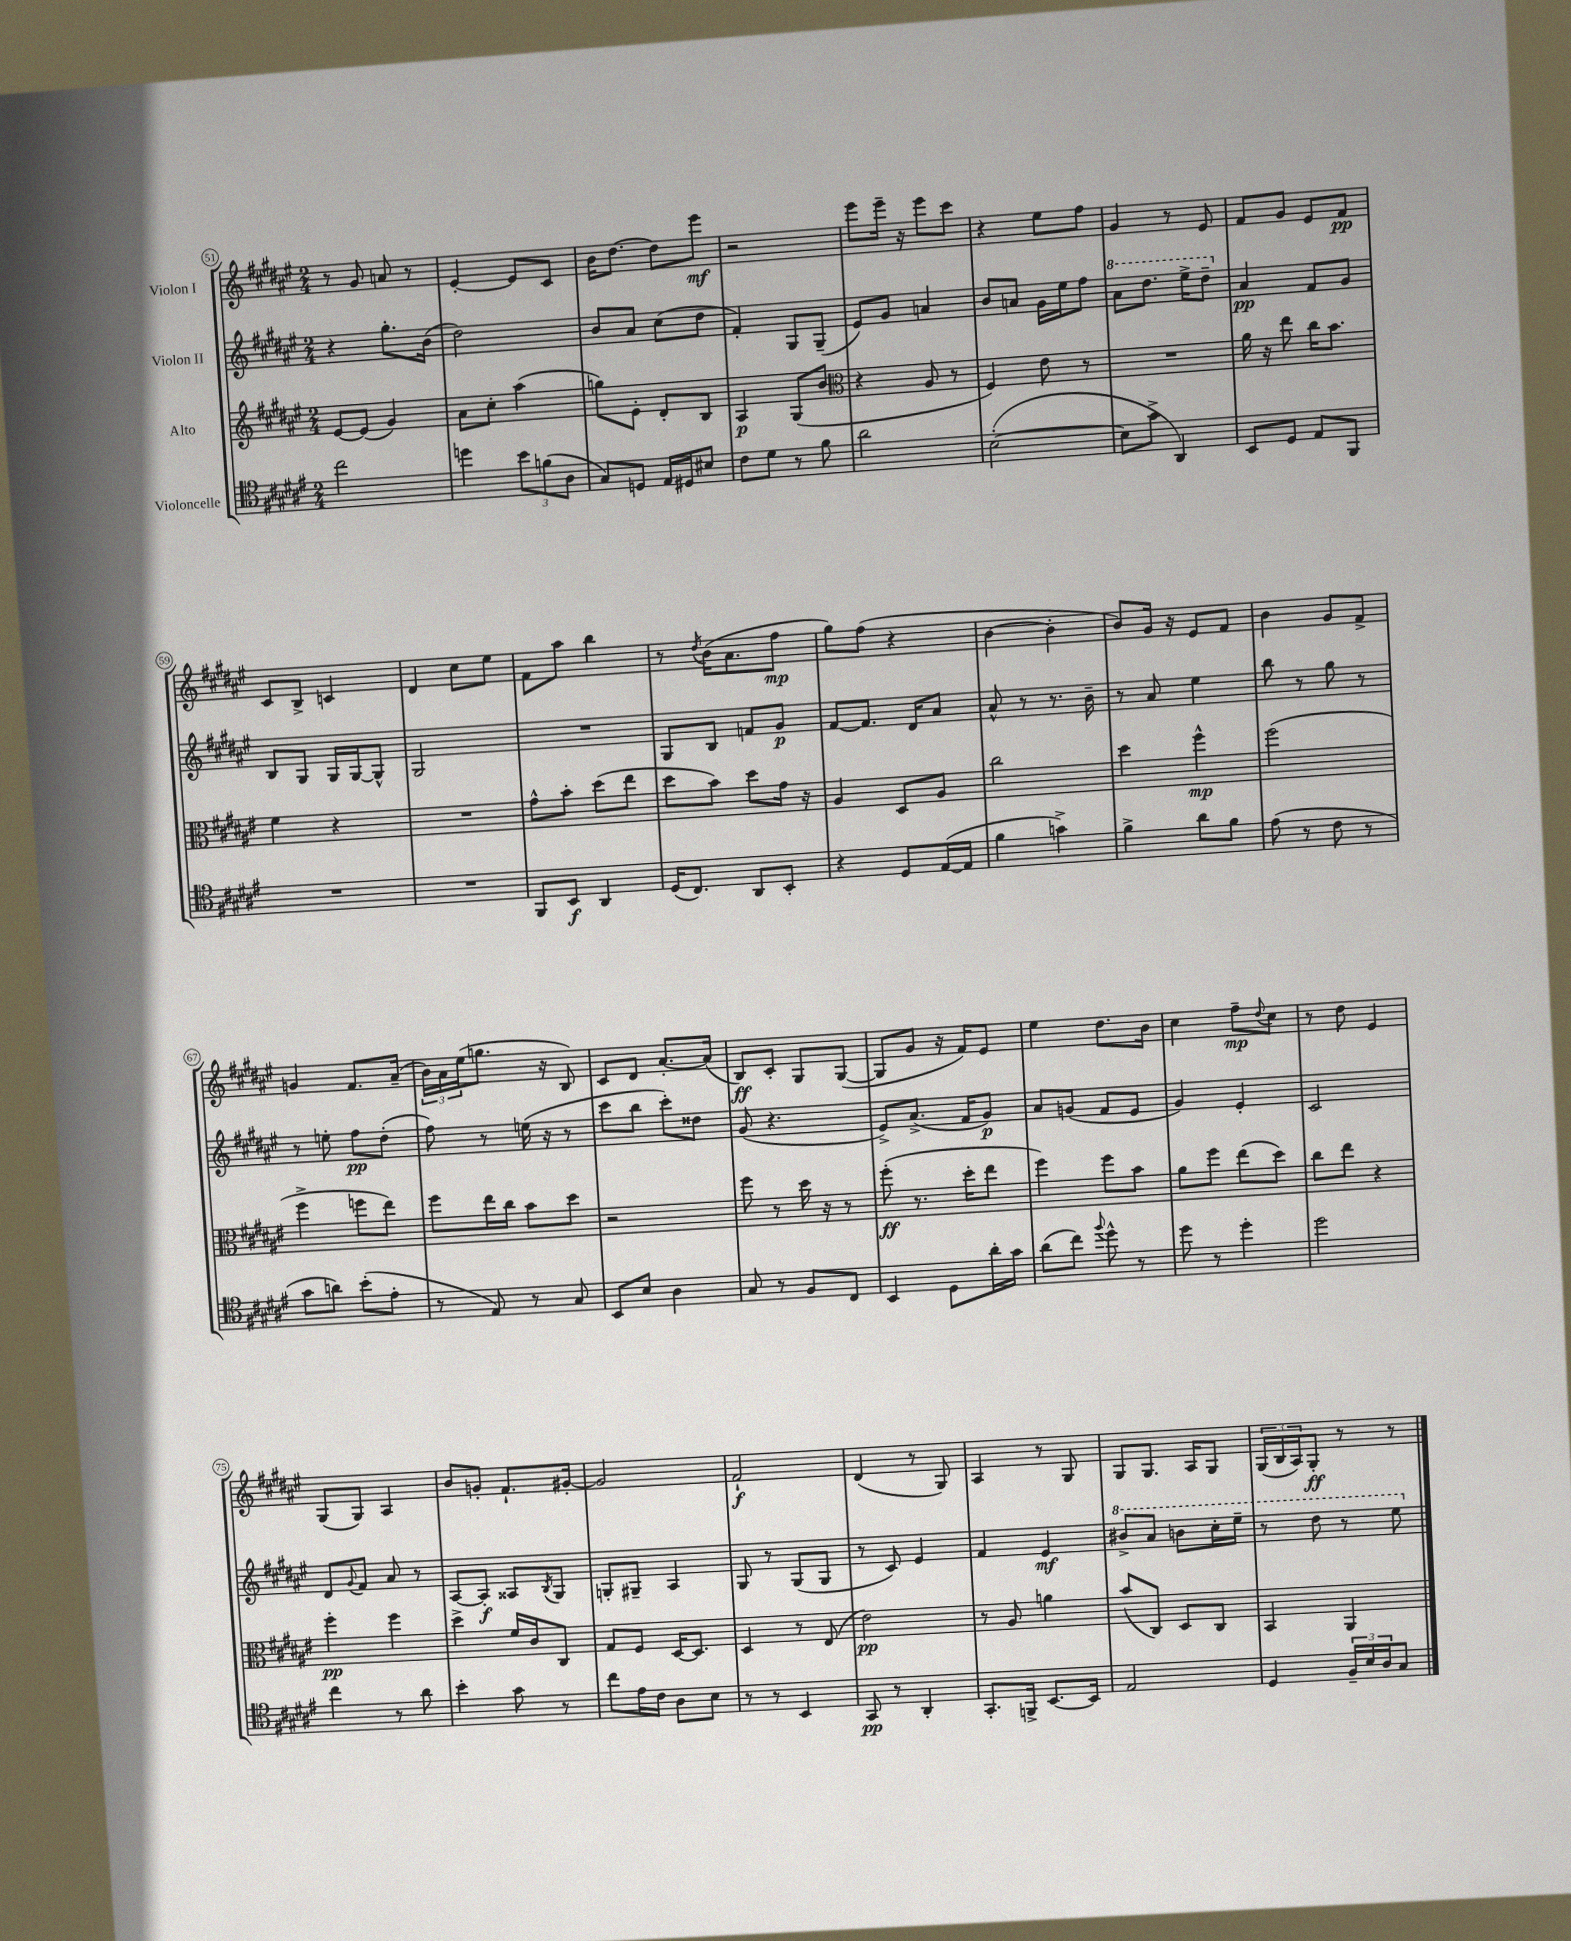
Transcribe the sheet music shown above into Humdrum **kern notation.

**kern	**dynam	**kern	**dynam	**kern	**dynam	**kern	**dynam
*part4	*part4	*part3	*part3	*part2	*part2	*part1	*part1
*staff4	*staff4	*staff3	*staff3	*staff2	*staff2	*staff1	*staff1
*I"Violoncelle	*	*I"Alto	*	*I"Violon II	*	*I"Violon I	*
*clefC4	*	*clefG2	*	*clefG2	*	*clefG2	*
*k[f#c#g#d#a#e#]	*	*k[f#c#g#d#a#e#]	*	*k[f#c#g#d#a#e#]	*	*k[f#c#g#d#a#e#]	*
*M2/4	*	*M2/4	*	*M2/4	*	*M2/4	*
=51	=51	=51	=51	=51	=51	=51	=51
2cc#\	.	[8e#/L	.	4r	.	8r	.
.	.	(8e#/J]	.	.	.	8g#/	.
.	.	4g#/)	.	8.gg#'\L	.	8an/	.
.	.	.	.	.	.	8r	.
.	.	.	.	(16b\Jk	.	.	.
=52	=52	=52	=52	=52	=52	=52	=52
4ddn\	.	8a#\L	.	2dd#\)	.	[4e#'/	.
.	.	8cc#'\J	.	.	.	.	.
12b\L	.	(4aa#\	.	.	.	8e#/L]	.
(12fn\	.	.	.	.	.	.	.
.	.	.	.	.	.	8c#/J	.
12A#\J	.	.	.	.	.	.	.
=53	=53	=53	=53	=53	=53	=53	=53
8G#/L)	.	8ggn\L)	.	8b/L	.	16b\KL	.
.	.	.	.	.	.	[8.dd#\J	.
8Dn/J	.	8e#'\J	.	8a#/J	.	.	.
16E#/LL	.	8d#'/L	.	(8cc#\L	.	8dd#\L]	.
16D#X/J	.	.	.	.	.	.	.
8B#X/J	.	8B/J	.	8dd#\J	.	8eee#\J	mf
=54	=54	=54	=54	=54	=54	=54	=54
8c#\L	.	4A#/	p	4f#'/)	.	2r	.
8d#\J	.	.	.	.	.	.	.
8r	.	(8G#/L	.	8G#/L	.	.	.
8f#\	.	8b/J	.	(8G#~/J	.	.	.
=55	=55	=55	=55	=55	=55	=55	=55
*	*	*clefC3	*	*	*	*	*
2a#\	.	4r	.	8e#/L)	.	8eee#\L	.
.	.	.	.	8g#/J	.	16eee#~\Jk	.
.	.	.	.	.	.	16r	.
.	.	8A#/	.	4an/	.	8eee#\L	.
.	.	8r	.	.	.	8ccc#\J	.
=56	=56	=56	=56	=56	=56	=56	=56
([2B'\	.	4F#/)	.	8b/L	.	4r	.
.	.	.	.	8an/J	.	.	.
.	.	8e#\	.	16g#\LL	.	8ee#\L	.
.	.	.	.	16ee#\J	.	.	.
.	.	8r	.	8ff#\J	.	8ff#\J	.
=57	=57	=57	=57	=57	=57	=57	=57
*	*	*	*	*8va	*	*	*
8B\L]	.	2r	.	8aa#\L	.	4g#/	.
8g#^\J	.	.	.	8.ddd#\J	.	.	.
4AA#/)	.	.	.	.	.	8r	.
.	.	.	.	16eee#^\KL	.	.	.
.	.	.	.	8ddd#~\J	.	8e#/	.
=58	=58	=58	=58	=58	=58	=58	=58
*	*	*	*	*X8va	*	*	*
8BB/L	.	16a#\	.	4a#/	pp	8f#/L	.
.	.	16r	.	.	.	.	.
8D#/J	.	8ee#\	.	.	.	8g#/J	.
8E#/L	.	16cc#\KL	.	8f#/L	.	8e#/L	.
.	.	8.b\J	.	.	.	.	.
8FF#/J	.	.	.	8g#/J	.	8f#/J	pp
!!LO:LB:g=z
=59	=59	=59	=59	=59	=59	=59	=59
2r	.	4f#\	.	8B/L	.	8c#/L	.
.	.	.	.	8G#/J	.	8B^/J	.
.	.	4r	.	16G#/LL	.	4cn/	.
.	.	.	.	[16G#/J	.	.	.
.	.	.	.	8G#^^/J]	.	.	.
=60	=60	=60	=60	=60	=60	=60	=60
2r	.	2r	.	2G#/	.	4d#/	.
.	.	.	.	.	.	8cc#\L	.
.	.	.	.	.	.	8ee#\J	.
=61	=61	=61	=61	=61	=61	=61	=61
8FF#/L	.	8g#^^\L	.	2r	.	8f#\L	.
8BB/J	f	8b'\J	.	.	.	8aa#\J	.
4AA#/	.	(8dd#\L	.	.	.	4bb\	.
.	.	8ee#\J	.	.	.	.	.
=62	=62	=62	=62	=62	=62	=62	=62
(16D#/KL	.	8dd#\L	.	8G#/L	.	8r	.
8.C#/J)	.	.	.	.	.	.	.
.	.	.	.	.	.	8qdd#/	.
.	.	8b\J)	.	8B/J	.	(16b\KL	.
.	.	.	.	.	.	8.a#\	.
8AA#/L	.	8dd#\L	.	8fn/L	.	.	.
8BB'/J	.	16g#\Jk	.	8g#/J	p	8ff#\J	mp
.	.	16r	.	.	.	.	.
=63	=63	=63	=63	=63	=63	=63	=63
4r	.	4A#/	.	[8f#/L	.	8gg#\L)	.
.	.	.	.	8.f#/J]	.	(8ff#\J	.
8D#/L	.	8D#/L	.	.	.	4r	.
.	.	.	.	16d#/KL	.	.	.
([16E#/L	.	8A#/J	.	8a#/J	.	.	.
16E#/JJ]	.	.	.	.	.	.	.
=64	=64	=64	=64	=64	=64	=64	=64
4f#\	.	2cc#\	.	8a#^^/	.	[4b\	.
.	.	.	.	8r	.	.	.
4gn^\)	.	.	.	8.r	.	4b'\]	.
.	.	.	.	16b~\	.	.	.
=65	=65	=65	=65	=65	=65	=65	=65
4f#^\	.	4dd#\	.	8r	.	8b/L)	.
.	.	.	.	8a#/	.	16g#/Jk	.
.	.	.	.	.	.	16r	.
8a#\L	.	4ff#^^\	mp	4ee#\	.	8e#/L	.
8f#\J	.	.	.	.	.	8f#/J	.
=66	=66	=66	=66	=66	=66	=66	=66
(8e#\	.	(2ff#\	.	8bb\	.	4b\	.
8r	.	.	.	8r	.	.	.
8c#\	.	.	.	8gg#\	.	8g#/L	.
8r	.	.	.	8r	.	8f#^/J	.
!!LO:LB:g=z
=67	=67	=67	=67	=67	=67	=67	=67
8g#\L	.	4ff#^\	.	8r	.	4gn/	.
8an\J)	.	.	.	8een'\	.	.	.
(8b'\L	.	8ffn\L	.	8ff#\L	pp	8.f#/L	.
8e#'\J	.	8ee#\J)	.	(8dd#'\J	.	.	.
.	.	.	.	.	.	(16a#~/Jk	.
=68	=68	=68	=68	=68	=68	=68	=68
8r	.	8ff#\L	.	8ff#\)	.	24b\LL)	.
.	.	.	.	.	.	24a#\	.
.	.	.	.	.	.	(24ee#\J	.
8E#/)	.	16ee#\L	.	8r	.	8.ggn\J	.
.	.	16cc#\JJ	.	.	.	.	.
8r	.	8b\L	.	(16een\	.	.	.
.	.	.	.	16r	.	16r	.
8G#/	.	8dd#\J	.	8r	.	8B/)	.
=69	=69	=69	=69	=69	=69	=69	=69
8BB/L	.	2r	.	8ccc#\L	.	8c#/L	.
8B/J	.	.	.	8bb\J	.	8d#/J	.
4A#\	.	.	.	8ccc#'\L)	.	[8.a#'/L	.
.	.	.	.	8dd##X\J	.	.	.
.	.	.	.	.	.	(16a#/Jk]	.
=70	=70	=70	=70	=70	=70	=70	=70
8G#/	.	8ff#\	.	(8g#/	.	8B/L)	ff
8r	.	8r	.	4.r	.	8c#'/J	.
8F#/L	.	16dd#\	.	.	.	8G#/L	.
.	.	16r	.	.	.	.	.
8C#/J	.	8r	.	.	.	([8G#/J	.
=71	=71	=71	=71	=71	=71	=71	=71
4BB/	.	(8ff#'\	ff	8e#^/L)	.	8G#/L]	.
.	.	8.r	.	(8.a#^/J	.	8g#/J	.
8D#\L	.	.	.	.	.	16r	.
.	.	16dd#'\KL	.	16f#/KL	.	16f#/KL)	.
16a#'\L	.	8ee#\J	.	8g#/J)	p	8e#/J	.
16g#\JJ	.	.	.	.	.	.	.
=72	=72	=72	=72	=72	=72	=72	=72
(8a#\L	.	4ff#\)	.	8a#/L	.	4ee#\	.
8cc#\J)	.	.	.	(8gn/J	.	.	.
8qqff#/	.	.	.	.	.	.	.
8dd#^^\	.	8ff#\L	.	8f#/L	.	8.dd#\L	.
8r	.	8b\J	.	8e#/J	.	.	.
.	.	.	.	.	.	16b\Jk	.
=73	=73	=73	=73	=73	=73	=73	=73
8dd#\	.	8a#\L	.	4g#/)	.	4cc#\	.
8r	.	8ff#\J	.	.	.	.	.
4dd#'\	.	(8ee#\L	.	4e#'/	.	8ff#~\L	mp
.	.	.	.	.	.	8qqdd#/	.
.	.	8dd#\J)	.	.	.	8cc#\J	.
=74	=74	=74	=74	=74	=74	=74	=74
2dd#\	.	8cc#\L	.	2c#/	.	8r	.
.	.	8ee#\J	.	.	.	8dd#\	.
.	.	4r	.	.	.	4e#/	.
!!LO:LB:g=z
=75	=75	=75	=75	=75	=75	=75	=75
4cc#\	.	4ff#'\	pp	8d#/L	.	(8G#/L	.
.	.	.	.	8qqg#/	.	.	.
.	.	.	.	8f#/J	.	8G#/J)	.
8r	.	4ff#\	.	8a#/	.	4A#/	.
8a#\	.	.	.	8r	.	.	.
=76	=76	=76	=76	=76	=76	=76	=76
4b'\	.	4dd#^\	.	[8A#/L	.	8b/L	.
.	.	.	.	8A#'/J]	f	8gn'/J	.
8g#\	.	16f#/LL	.	8A##X/L	.	8.f#`/L	.
.	.	16c#/J	.	.	.	.	.
.	.	.	.	8qB/	.	.	.
8r	.	8C#/J	.	8G#/J	.	.	.
.	.	.	.	.	.	[16g#X'/Jk	.
=77	=77	=77	=77	=77	=77	=77	=77
8cc#\L	.	8G#/L	.	8Gn'/L	.	2g#/]	.
16e#\L	.	8F#/J	.	8G#X~/J	.	.	.
16c#\JJ	.	.	.	.	.	.	.
8A#\L	.	[16D#/KL	.	4A#/	.	.	.
.	.	8.D#/J]	.	.	.	.	.
8B\J	.	.	.	.	.	.	.
=78	=78	=78	=78	=78	=78	=78	=78
8r	.	4D#/	.	8G#/	.	2f#`/	f
8r	.	.	.	8r	.	.	.
4BB/	.	8r	.	(8G#/L	.	.	.
.	.	(8E#/	.	8G#/J	.	.	.
=79	=79	=79	=79	=79	=79	=79	=79
8GG#/	pp	2e#\)	pp	8r	.	(4d#/	.
8r	.	.	.	8c#/)	.	.	.
4AA#'/	.	.	.	4e#/	.	8r	.
.	.	.	.	.	.	8G#/)	.
=80	=80	=80	=80	=80	=80	=80	=80
8.GG#'/L	.	8r	.	4f#/	.	4A#/	.
.	.	8A#/	.	.	.	.	.
16FFn^/Jk	.	.	.	.	.	.	.
[8.BB/L	.	4an\	.	4e#/	mf	8r	.
.	.	.	.	.	.	8G#/	.
16BB/Jk]	.	.	.	.	.	.	.
=81	=81	=81	=81	=81	=81	=81	=81
*	*	*	*	*8va	*	*	*
2E#/	.	(8b/L	.	8bb#X^/L	.	8G#/L	.
.	.	8C#/J)	.	8aa#/J	.	8.G#/J	.
.	.	8D#/L	.	8bbn\L	.	.	.
.	.	.	.	.	.	16A#/KL	.
.	.	8C#/J	.	16ccc#'\L	.	8G#/J	.
.	.	.	.	16eee#~\JJ	.	.	.
=82	=82	=82	=82	=82	=82	=82	=82
4D#/	.	4BB/	.	8r	.	(24G#/LL	.
.	.	.	.	.	.	24B/	.
.	.	.	.	.	.	24A#/J)	.
.	.	.	.	8ddd#\	.	8G#'/J	ff
24F#~/LL	.	4AA#/	.	8r	.	8r	.
24B/	.	.	.	.	.	.	.
24A#/J	.	.	.	.	.	.	.
8G#/J	.	.	.	8eee#\	.	8r	.
*	*	*	*	*X8va	*	*	*
==	==	==	==	==	==	==	==
*-	*-	*-	*-	*-	*-	*-	*-
